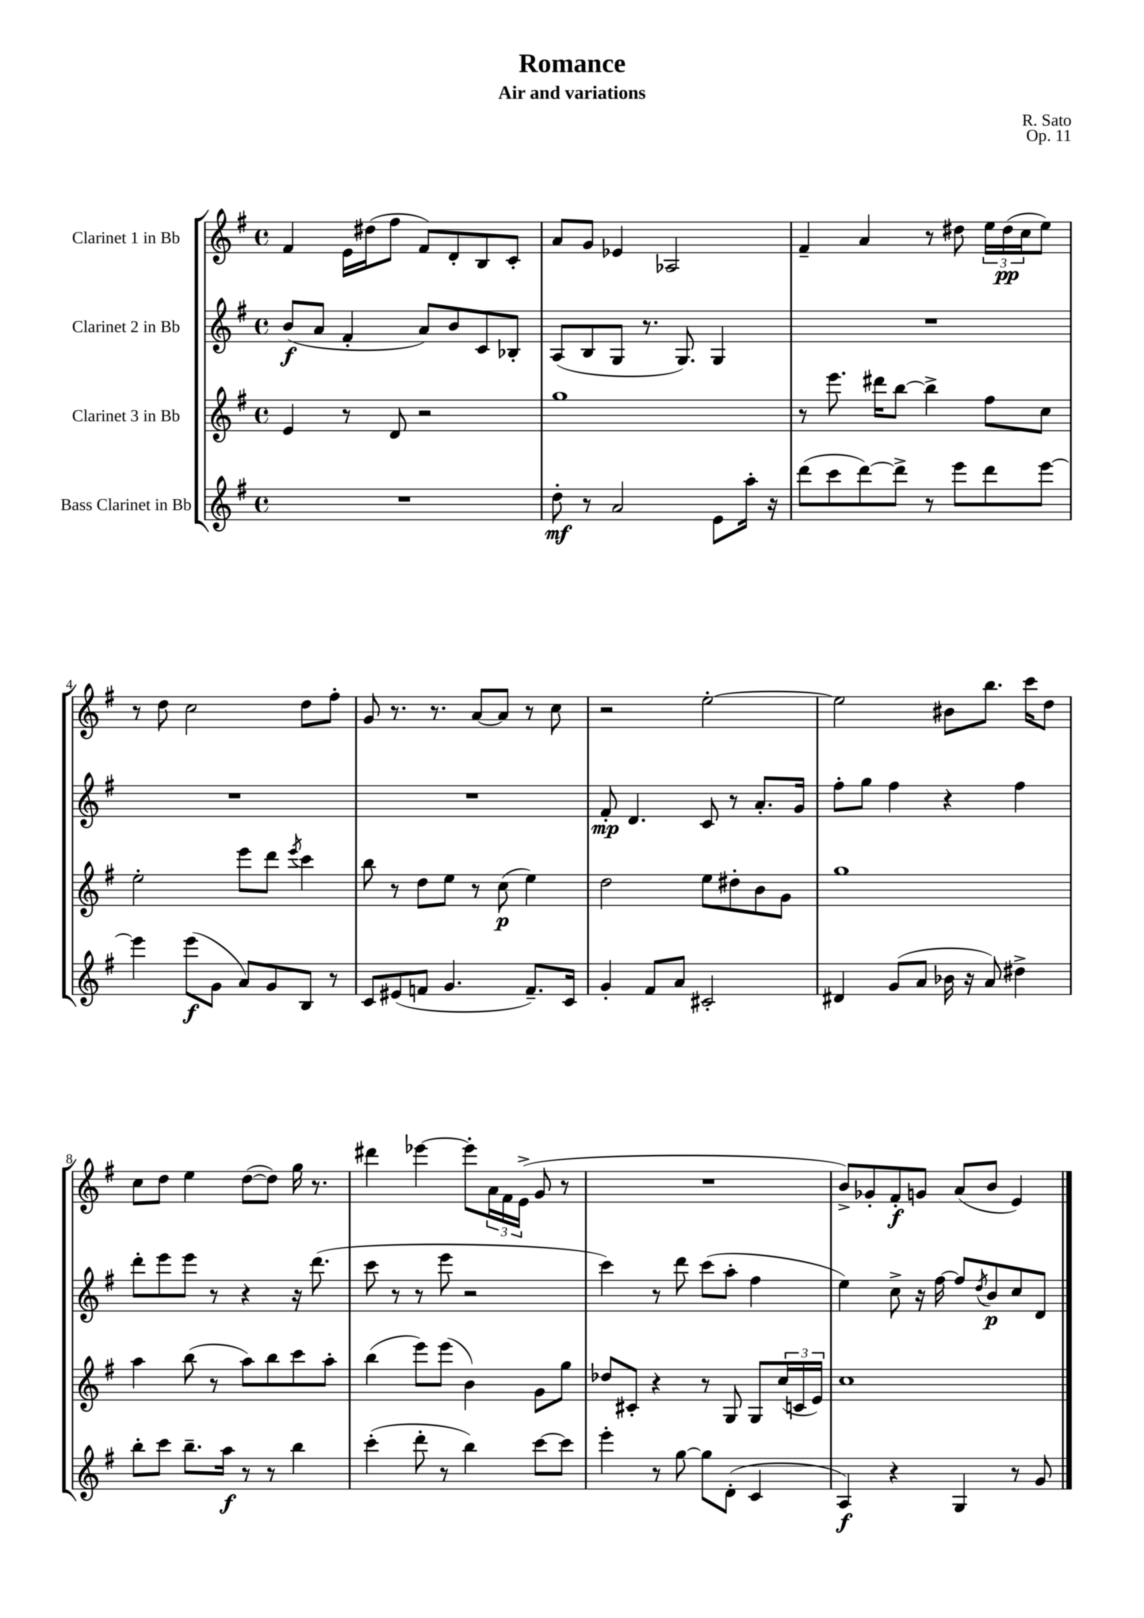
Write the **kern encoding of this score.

**kern	**kern	**kern	**kern
*staff4	*staff3	*staff2	*staff1
*clefG2	*clefG2	*clefG2	*clefG2
*k[f#]	*k[f#]	*k[f#]	*k[f#]
*M4/4	*M4/4	*M4/4	*M4/4
*met(c)	*met(c)	*met(c)	*met(c)
1r	4e	(8b	4f#
.	.	8a	.
.	8r	4f#'	16e
.	.	.	(16dd#
.	8d	.	8ff#
.	2r	8a)	8f#)
.	.	8b	8d'
.	.	8c	8B
.	.	8B-'	8c'
=	=	=	=
8dd'	1gg	(8A	8a
8r	.	8B	8g
2a	.	8G	4e-
.	.	8.r	.
.	.	.	2A-
.	.	8.G)	.
8e	.	4G	.
16aa'	.	.	.
16r	.	.	.
=	=	=	=
(8ddd	8r	1r	4f#~
8ccc	8.eee	.	.
[8ddd)	.	.	4a
.	16ddd#	.	.
8ddd^]	[8bb	.	.
8r	4bb^]	.	8r
8eee	.	.	8dd#
8ddd	8ff#	.	24ee
.	.	.	(24dd#
.	.	.	24cc
[8eee	8cc	.	8ee)
=	=	=	=
4eee]	2ee'	1r	8r
.	.	.	8dd
(8eee	.	.	2cc
8g	.	.	.
8a)	8eee	.	.
8g	8ddd	.	.
.	8qeee	.	.
8B	4ccc	.	8dd
8r	.	.	8ff#'
=	=	=	=
8c	8bb	1r	8g
(8e#	8r	.	8.r
8f	8dd	.	.
.	.	.	8.r
4.g	8ee	.	.
.	8r	.	[8a
.	(8cc	.	8a]
8.f~)	4ee)	.	8r
.	.	.	8cc
16c	.	.	.
=	=	=	=
4g'	2dd	8f#'	2r
.	.	4.d	.
8f#	.	.	.
8a	.	.	.
2c#'	8ee	8c	[2ee'
.	8dd#'	8r	.
.	8b	8.a'	.
.	8g	.	.
.	.	16g	.
=	=	=	=
4d#	1gg	8ff#'	2ee]
.	.	8gg	.
(8g	.	4ff#	.
8a	.	.	.
16b-	.	4r	8b#
16r	.	.	.
8a)	.	.	8.bb
4dd#^	.	4ff#	.
.	.	.	16ccc
.	.	.	8dd
=	=	=	=
8bb'	4aa	8ddd'	8cc
8ccc	.	8eee	8dd
8.bb~	(8bb	8eee	4ee
.	8r	8r	.
16aa	.	.	.
8r	8aa)	4r	([8dd
8r	8bb	.	8dd])
4bb	8ccc	16r	16gg
.	.	(8.ddd	8.r
.	8aa'	.	.
=	=	=	=
(4ccc'	(4bb	8ccc	4ddd#
.	.	8r	.
8ddd'	8eee)	8r	[4eee-
8r	(8eee	8eee	.
4bb)	4b)	2r	8eee-']
.	.	.	24a
.	.	.	24f#
.	.	.	(24e^
[8ccc	8g	.	8g
8ccc]	8gg	.	8r
=	=	=	=
4eee'	8dd-	4ccc)	1r
.	8c#'	.	.
8r	4r	8r	.
[8gg	.	8ddd	.
8gg]	8r	(8ccc	.
(8d'	8G	8aa'	.
4c	8G	4ff#	.
.	(24cc	.	.
.	24c	.	.
.	24e)	.	.
=	=	=	=
4A)	1cc	4ee)	8b^)
.	.	.	8g-'
4r	.	8cc^	8f#'
.	.	16r	8g
.	.	[16ff#	.
4G	.	8ff#]	(8a
.	.	8qdd	.
.	.	8b	8b
8r	.	8cc	4e)
8g	.	8d	.
==	==	==	==
*-	*-	*-	*-
